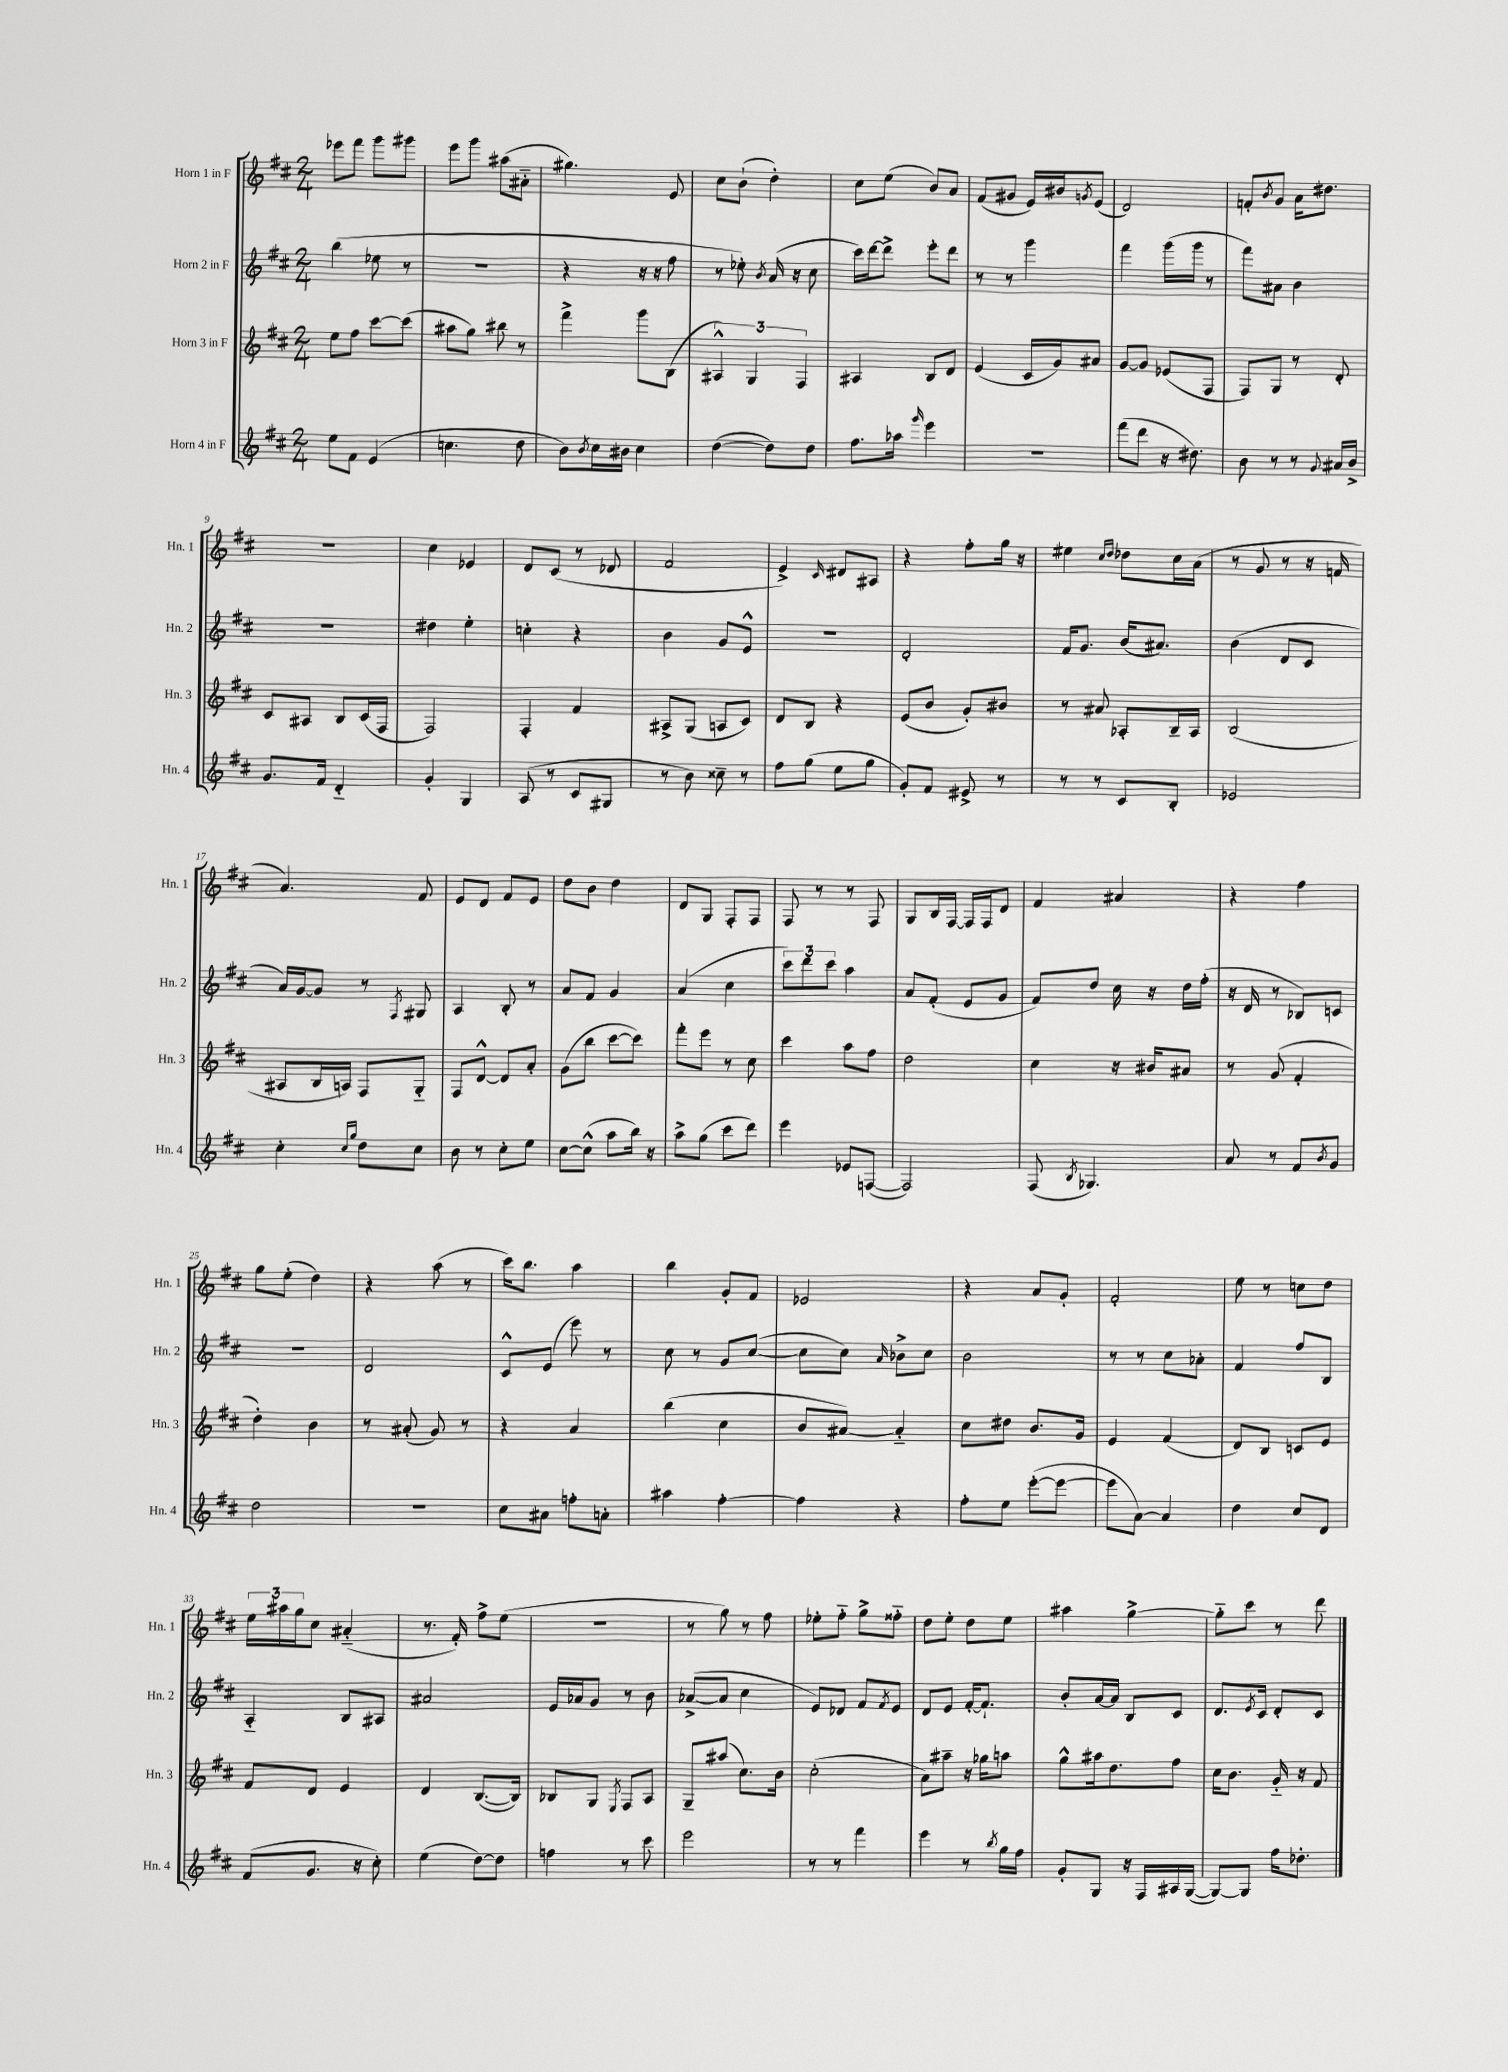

**kern	**kern	**kern	**kern
*staff4	*staff3	*staff2	*staff1
*clefG2	*clefG2	*clefG2	*clefG2
*k[f#c#]	*k[f#c#]	*k[f#c#]	*k[f#c#]
*M2/4	*M2/4	*M2/4	*M2/4
8ee\L	8ee\L	(4bb\	8eee-\L
8f#\J	8ff#\J	.	8fff#\J
(4e/	[8ccc#\L	8ee-\	8ggg\L
.	(8ccc#\]J	8r	8ggg#\J
=	=	=	=
4.cc\	8aa#\L	2r	8eee\L
.	8gg\J)	.	8ggg\J
.	8bb#\	.	(8aa#\L
8dd\	8r	.	8a#'~\J
=	=	=	=
8b\L)	4fff#^\	4r	4.gg#\)
8qb/	.	.	.
16cc#\L	.	.	.
16b#\JJ	.	.	.
4cc#\	8ggg\L	16r	.
.	.	16r	.
.	(8B\J	8ff#\	8e/
=	=	=	=
([4dd\	6A#^^/)	8r	8cc#\L
.	.	8ee-'\)	(8b`\J
.	6G/	.	.
.	.	8qb/	.
8dd\]L)	.	(16a/	4dd'\)
.	.	16r	.
.	6F#/	.	.
8dd\J	.	8cc#\	.
=	=	=	=
8.ff#\L	4A#/	16ccc#\LL)	8cc#\L
.	.	[16ddd\J	.
.	.	8ddd^\]J	(8ee\J
16aa-\Jk	.	.	.
16qqggg/	.	.	.
4eee\	8B/L	8eee'\L	8b/L)
.	8d/J	8ddd\J	8a/J
=	=	=	=
2r	(4e/	8r	(8f#/L
.	.	8r	8g#/J
.	16c#/LL	4ggg\	16e/LL)
.	16g/J)	.	16b#/J
.	.	.	8qg/
.	8a#/J	.	(8e/J
=	=	=	=
(8fff#\L	[8g/L	4fff#\	2d/)
8ddd\J	8g/]J	.	.
16r	(8e-/L	(16ggg\LL	.
8.dd#\)	.	16ggg\JJ	.
.	8F#/J	8r	.
=	=	=	=
8b\	8F#/L)	8fff#\L)	8f'/L
.	.	.	8qb/
8r	8G/J	8a#\J	8g/J
8r	8r	4b\	16a\LK
.	.	.	8.dd#\J
8qqg/	.	.	.
16a#/LL	8d'/	.	.
16b^/JJ	.	.	.
=	=	=	=
8.g/L	8c#/L	2r	2r
.	8A#/J	.	.
16f#/Jk	.	.	.
4d'~/	8B/L	.	.
.	(16c#/L	.	.
.	16F#/JJ	.	.
=	=	=	=
4g'/	2F#/)	4dd#\	4cc#\
4G/	.	4ee'\	4e-/
=	=	=	=
(8A/	4F#'/	4cc'\	8d/L
8r	.	.	(8c#/J
8c#/L	4f#/	4r	8r
8G#/J	.	.	8d-/
=	=	=	=
8r	8A#^/L	4b\	2f#/
8b\)	(8G/J	.	.
8cc##~\	8A/L	8g/L	.
8r	8c#/J)	8e^^/J	.
=	=	=	=
8ff#\L	8d/L	2r	4e^/)
(8gg\J	8B/J	.	.
.	.	.	16qqc#/
8ee\L	4r	.	8d#/L
8gg\J	.	.	8A#/J
=	=	=	=
8g'/L)	(8e/L	2d'/	4r
8f#/J	8b/J	.	.
8e#^/	8g'/L)	.	8ff#'\L
8r	8b#/J	.	16gg\Jk
.	.	.	16r
=	=	=	=
8r	8r	16f#/LK	4ee#\
.	.	8.g/J	.
8r	8a#/	.	.
.	.	.	16qqcc#/LL
.	.	.	16qqdd/JJ
8c#/L	8A-'/L	(16b/LK	8dd-\L
.	.	8.a#/J)	.
8B'/J	16B~/L	.	16cc#\L
.	16A-/JJ	.	(16a\JJ
=	=	=	=
2e-/	(2B/	(4b\	8r
.	.	.	8g/
.	.	8d/L	8r
.	.	8c#/J	16r
.	.	.	16f/
=	=	=	=
4cc#'\	8A#/L	16a/LL)	4.a/)
.	.	[16g/J	.
.	16B/L	8g/]J	.
.	16A/JJ)	.	.
16qqcc#/LL	.	.	.
16qqgg/JJ	.	.	.
8dd\L	8F#/L	8r	.
.	.	8qF#/	.
8cc#\J	8G'~/J	8G#/	8f#/
=	=	=	=
8b\	8F#/L	4A/	8e/L
8r	[8d^^/J	.	8d/J
8cc#'\L	8d/]L	8B'/	8f#/L
8ee\J	8a'/J	8r	8e/J
=	=	=	=
[8cc#\L	(8g\L	8a/L	8dd\L
(8cc#^^\]J	8bb\J	8f#/J	8b\J
8aa\L	[8ccc#\L	4g/	4dd\
16bb\Jk)	8ccc#\]J)	.	.
16r	.	.	.
=	=	=	=
8aa^\L	8fff#'\L	(4a/	8d/L
(8gg\J	8eee\J	.	8G/J
8ccc#\L	8r	4cc#\	8F#'/L
8ddd\J)	8cc#\	.	8F#/J
=	=	=	=
4eee\	4ccc#\	12ccc#\L)	8F#/
.	.	12ddd\	.
.	.	.	8r
.	.	12ccc#\J	.
8e-/L	8aa\L	4aa\	8r
([8F/J	8ff#\J	.	8F#/
=	=	=	=
2F/])	2dd\	8a/L	8G/L
.	.	(8f#'/J	16B/L
.	.	.	[16F#/JJ
.	.	8e/L	16F#/]LL
.	.	.	16F#/J
.	.	8g/J	8d/J
=	=	=	=
(8F#/	4cc#\	8f#/L)	4f#/
8qB/	.	.	.
4.G-/)	.	8dd/J	.
.	16r	16cc#\	4a#/
.	16b#/LK	16r	.
.	8a#/J	16dd\LL	.
.	.	(16ff#'\JJ	.
=	=	=	=
8a/	8r	16r	4r
.	.	16d/	.
8r	(8g/	8r	.
8f#/L	4f#'/	8B-/L)	4ff#\
8qb/	.	.	.
8g/J	.	8c/J	.
=	=	=	=
2dd\	4dd'\)	2r	8gg\L
.	.	.	(8ee'\J
.	4b\	.	4dd\)
=	=	=	=
2r	8r	2d/	4r
.	(8a#'/	.	.
.	8g/)	.	(8aa\
.	8r	.	8r
=	=	=	=
8cc#\L	4r	8c#^^/L	16ccc#\LK)
.	.	.	8.bb\J
8a#\J	.	(8e/J	.
8ff'\L	4a/	8eee\)	4aa\
8a'\J	.	8r	.
=	=	=	=
4aa#\	(4bb\	8cc#\	4bb\
.	.	8r	.
[4ff#'\	4cc#\	8g/L	8g'/L
.	.	([8cc#/J	8f#/J
=	=	=	=
4ff#\]	8b/L	8cc#\]L	2e-/
.	[8a#/J)	8cc#\J)	.
.	.	16qqa/	.
4r	4a#'~/]	8b-^\L	.
.	.	8cc#\J	.
=	=	=	=
8ff#'\L	8cc#\L	2b\	4r
8ee\J	8dd#\J	.	.
([8eee'\L	8.b/L	.	8a/L
8eee\_J	.	.	8g'/J
.	16g/Jk	.	.
=	=	=	=
8eee\]L	4e/	8r	2f#'/
[8a\J)	.	8r	.
4a/]	(4f#/	8cc#\L	.
.	.	8a-'\J	.
=	=	=	=
4dd\	8d/L)	4f#/	8ee\
.	8B/J	.	8r
8cc#/L	8c/L	8ff#/L	8cc\L
8d/J	8e/J	8B/J	8dd\J
=	=	=	=
(8f#/L	8f#/L	4A'~/	24ee\LL
.	.	.	24aa#\
.	.	.	24gg\J
8.g/J	8d/J	.	8cc#\J
.	4e/	8B/L	(4a#'~/
16r	.	.	.
8cc#'\)	.	8A#/J	.
=	=	=	=
(4ee\	4d/	2a#/	8.r
.	.	.	16f#'/)
[8dd\L)	([8.B/L	.	8ff#^\L
8dd\]J	.	.	(8ee\J
.	16B/]Jk)	.	.
=	=	=	=
4ff\	8B-/L	16e/LL	2r
.	.	16a-/J	.
.	8G/J	8g/J	.
.	8qE/	.	.
8r	8F#/L	8r	.
8ccc#\	8A/J	8b\	.
=	=	=	=
2eee\	8G~/L	([8a-^/L	8r
.	(8aa#/J	8a-/]J	8gg\)
.	8.cc#\L)	4cc#\	8r
.	.	.	8ff#\
.	16b\Jk	.	.
=	=	=	=
8r	(2cc#'\	8e/L)	8ee-'\L
8r	.	8d-/J	8ff#'~\J
4fff#\	.	8f#/L	8gg^\L
.	.	8qf#/	.
.	.	8e/J	8ff##'~\J
=	=	=	=
4eee\	8a\L)	8d/L	8dd\L
.	8aa#~\J	8e/J	8ee'\J
8r	16r	[16f#'/LK	8dd\L
.	16gg-\LK	8.f#`/]J	.
8qbb/	.	.	.
16gg\LL	8aa\J	.	8ee\J
16ff#\JJ	.	.	.
=	=	=	=
8g'/L	8gg^^\L	8b'/L	4aa#\
8G/J	16aa#\k	[16a/L	.
.	8.dd\	16a/]JJ	.
16r	.	8B/L	[4gg^\
16F#/LL	.	.	.
16A#/	8ff#\J	8c#/J	.
([16G/JJ	.	.	.
=	=	=	=
8G/_L)	16cc#\LK	8.d/L	8gg'~\]L
.	8.b\J	.	.
8G/]J	.	.	8ccc#\J
.	.	8qe/	.
.	.	16c#/Jk	.
16ff#\LK	16g'~/	8d'/L	8r
8.dd-'\J	16r	.	.
.	8f#/	8c#/J	8ddd\
==	==	==	==
*-	*-	*-	*-
